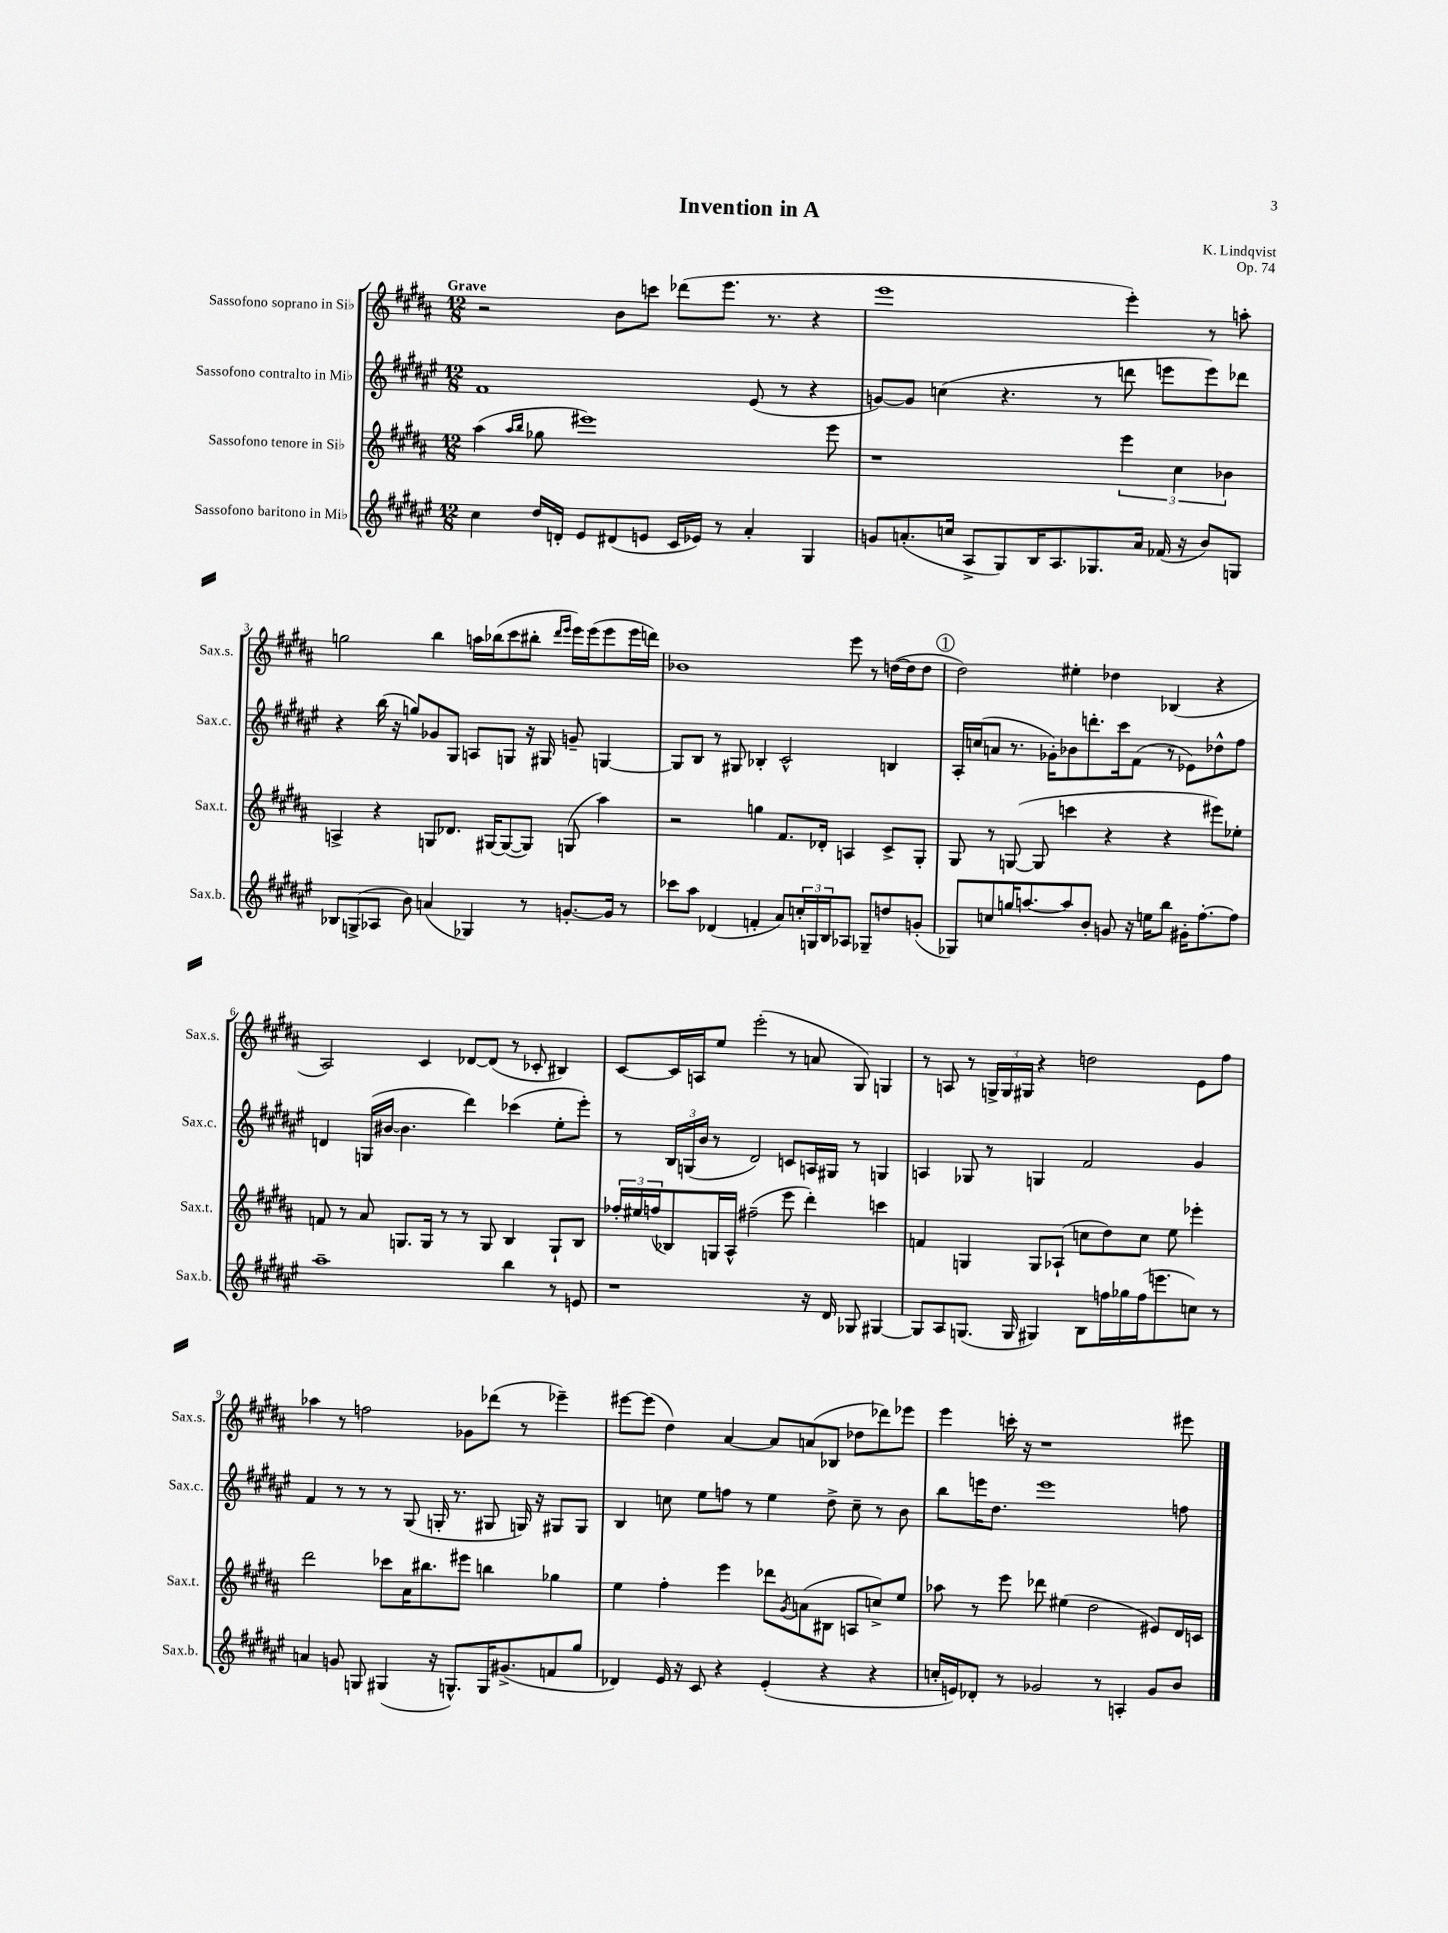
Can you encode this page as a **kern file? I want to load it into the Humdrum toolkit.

**kern	**kern	**kern	**kern
*staff4	*staff3	*staff2	*staff1
*clefG2	*clefG2	*clefG2	*clefG2
*k[f#c#g#d#a#e#]	*k[f#c#g#d#a#]	*k[f#c#g#d#a#e#]	*k[f#c#g#d#a#]
*M12/8	*M12/8	*M12/8	*M12/8
4cc#	(4aa#	1f#	2r
.	16qqaa#	.	.
.	16qqbb	.	.
16dd#	8gg-	.	.
16d'	.	.	.
8e#	1eee#)	.	.
(8d#	.	.	8b
8e	.	.	8ccc
16c#	.	.	(8ddd-
16e-)	.	.	.
8r	.	.	8.eee
4a#'	.	(8e#	.
.	.	.	8.r
.	.	8r	.
4G#	.	4r	4r
.	8eee#	.	.
=	=	=	=
8g	1r	[8g)	1eee
(8.a'	.	8g]	.
.	.	(4cc	.
16cc	.	.	.
8A#^	.	.	.
8G#)	.	4.r	.
16B	.	.	.
8.A#	.	.	.
8.G-	.	8r	.
.	6eee	8ddd	4eee')
16a	.	.	.
(16f-	.	8eee	.
.	6cc#	.	.
16r	.	.	.
8b)	.	8eee)	8r
.	6b-	.	.
8G	.	8ddd-	8aa'
=	=	=	=
8B-	4A^	4r	2gg
(8G^	.	.	.
8A-	4r	(16bb	.
.	.	16r	.
8b)	.	8gg)	.
(4a	8G	8g-	4bb
.	8.d-	8G#	.
4G-)	.	8A	16aa
.	[16G#	.	(16bb-
.	(8G#_	8G	8ccc#
8r	8G#])	16r	8bb#'
.	.	16G#	.
.	.	.	16qqddd#
.	.	.	16qqeee
[8.g'	(8G	8g~	16eee)
.	.	.	(16eee
.	4aa#)	[4G	8eee
16g]	.	.	.
8r	.	.	16eee
.	.	.	16ddd)
=	=	=	=
8ccc-	2r	8G]	1b-
8aa#	.	8B	.
(4d-	.	8r	.
.	.	8G#	.
4f'	4gg	4B-'	.
8a#)	8.f#	2c#^^	.
24cc'	.	.	.
24G	.	.	.
.	16d-'	.	.
24B	.	.	.
8A-	4A	.	8eee
8G-~	.	.	8r
8dd	8c#^	4B	([16dd
.	.	.	16dd]
(8g'	8G#'	.	8dd
=	=	=	=
8G-)	8G#	16A#'	2dd#)
.	.	(16cc	.
8cc	8r	8a	.
16gg	([8G	8.r	.
[8.aa	.	.	.
.	8G]	.	.
.	.	16g-')	.
8aa]	4ccc	8b-	4ee#'
8b'	.	8.ddd'	.
8g	4r	.	4dd-
.	.	16ccc#	.
16r	.	(8f#	.
16ee	.	.	.
8bb	4r	8r	(4B-
16g#'	.	8e-)	.
[8.ff#'	.	.	.
.	8eee#)	8dd-^^	4r
8ff#]	8ee-'	8ff#	.
=	=	=	=
1aa#~	8f	4d	2A#)
.	8r	.	.
.	8a#	(16G	.
.	.	[16b#	.
.	8.G	4.b#]	.
.	.	.	4c#
.	16G	.	.
.	8r	.	.
.	8r	4ddd#)	[8d-
.	8G	.	(8d-]
4bb	4B	(4ccc-	8r
.	.	.	8c-'
8r	8G`	8ee#'	4B#)
8e	8B	8eee#')	.
=	=	=	=
1r	24ff-'	8r	[8c#
.	24ee#	.	.
.	(24ff	.	.
.	8B-)	24B	16c#]
.	.	(24G	.
.	.	.	16A
.	.	24b	.
.	16G	8r	8ee
.	16A#^^	.	.
.	(2ff#~	2d#)	(2eee'
.	8eee	8c	8r
16r	4ddd#')	16A	8a
16d#	.	16G#	.
8G-	.	8r	8G#)
[4G#	4ccc	4G	4G
=	=	=	=
8G#]	4f	4A	8r
8A#	.	.	8A
(8.G	4G	8G-	8r
.	.	8r	24G^
.	.	.	24G
16G	.	.	.
.	.	.	24G#
4G#)	8G	4G	4r
.	(8A-`	.	.
8B	8cc	2f#	2dd
16ff	8dd#)	.	.
16gg-	.	.	.
(16ff	8cc	.	.
8.eee	.	.	.
.	8ee	.	.
8cc)	4eee-'	4g#	8e
8r	.	.	8ff#
=	=	=	=
4a	2ddd#	4f#	4aa-
8g	.	8r	8r
8G	.	8r	2ff
(4G#	8ccc-	8r	.
.	16a#	(8G#	.
.	8.bb#	.	.
16r	.	16G'	.
8.G^^)	.	8.r	.
.	8eee#	.	8g-
16G	4bb	8G#	(8ddd-
(8.g#^	.	.	.
.	.	16G)	8r
.	.	16r	.
8f	4gg-	8G#	4eee-~)
8gg#	.	8G#	.
=	=	=	=
4d-)	4ee	4B	[8eee#
.	.	.	(8eee#]
16e#	4ff#'	8cc	4dd#)
16r	.	.	.
8c#	.	8ee#	.
4r	4eee	8ff	[4a#
.	.	8r	.
(4e#'	8ddd-	4ee#	8a#]
.	8qg#	.	.
.	(8a	.	(8a
4r	8B#	8dd#^	8B-
.	8A	8cc~	8dd-
4r	8cc^)	8r	8ddd-)
.	8ee	8b	8eee-
=	=	=	=
16cc'	8aa-	8bb	4eee
16e)	.	.	.
8d-'	8r	16eee	.
.	.	8.dd#	.
8r	8eee	.	16ccc'
.	.	.	16r
2g-	8ddd-	1eee	1r
.	(4ee#	.	.
.	2dd#	.	.
8r	.	.	.
4A'	.	.	.
8g-	8e#)	.	.
8b	16d#	8ff	8eee#
.	16c	.	.
==	==	==	==
*-	*-	*-	*-
